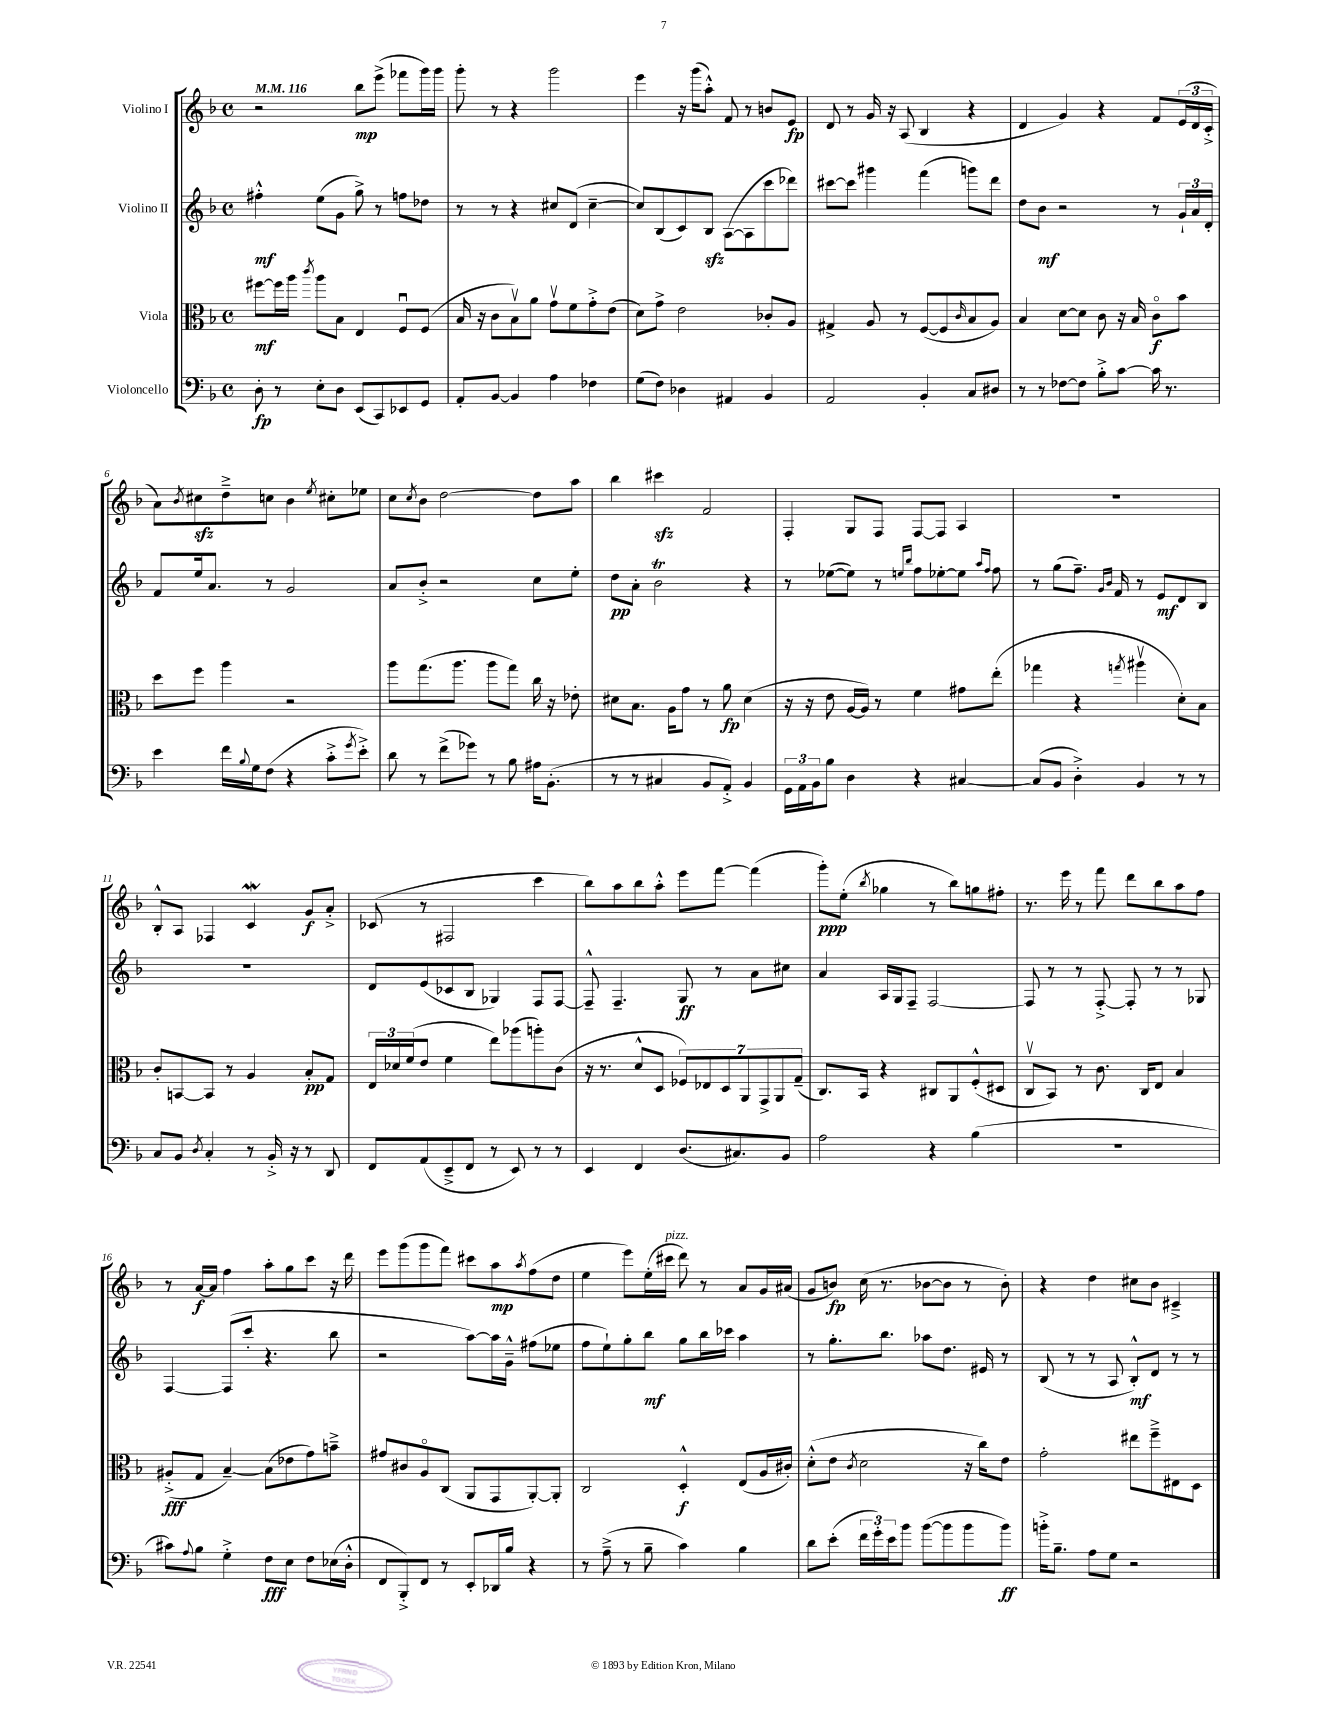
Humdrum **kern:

**kern	**kern	**kern	**kern
*staff4	*staff3	*staff2	*staff1
*clefF4	*clefC3	*clefG2	*clefG2
*k[b-]	*k[b-]	*k[b-]	*k[b-]
*M4/4	*M4/4	*M4/4	*M4/4
*met(c)	*met(c)	*met(c)	*met(c)
*MM116	*MM116	*MM116	*MM116
8D'	[8ff#	4ff#'^^	2r
8r	16ff#]	.	.
.	16aa	.	.
.	8qccc	.	.
8E'	8aa	(8ee	.
8D	8B-	8g	.
(8EE	4E	8gg^)	8bb-
8CC)	.	8r	(8eee^
8EE-	8Fu	8ff	8fff-
8GG	(8F	8dd-	16ggg)
.	.	.	16ggg
=	=	=	=
8AA'	16B-	8r	8ggg'
.	16r	.	.
[8BB-	8c	8r	8r
4BB-]	8B-v)	4r	4r
.	8a	.	.
4A	8gv	8cc#	2ggg
.	8f	(8d	.
4F-	8g'^	[4cc#~	.
.	(8e	.	.
=	=	=	=
(8G	8d)	8cc#])	4eee
8F)	8g^	(8B-	.
4D-	2e	8c)	16r
.	.	.	(16ggg
.	.	8B-	8aa'^^)
4AA#	.	([8A	8f
.	.	8A]	8r
4BB-	8c-'	8ccc	8b
.	8A	8ddd-)	8e
=	=	=	=
2AA	4G#^	[8ccc#	8d
.	.	8ccc#]	8r
.	8A	4ggg#	16g
.	.	.	16r
.	8r	.	(8A
4BB-'	([8F	(4fff	4B-
.	8F]	.	.
.	16qqc	.	.
8C	8B-	8ggg)	4r
8D#	8A)	8ddd	.
=	=	=	=
8r	4B-	8dd	4d
8r	.	8b-	.
[8F-	[8d	2r	4g)
8F-]	8d]	.	.
8B-'^	8c	.	4r
[8c	16r	.	.
.	16B-	.	.
16c]	8co	8r	8f
8.r	.	.	.
.	8b-	24g`	(24e
.	.	24a	24d
.	.	24d'	24c'^
=	=	=	=
4e	8dd	8f	8a)
.	.	.	8qb-
.	8ff	16ee	8cc#
.	.	8.a	.
16f	4aa	.	8dd~^
8qqB-	.	.	.
16G	.	.	.
(8F	.	8r	8cc
4r	2r	2g	4b-
.	.	.	8qee
8c'^	.	.	8cc#'
8qg	.	.	.
8e'^)	.	.	8ee-
=	=	=	=
8d	8aa	8a	8cc
.	.	.	8qcc
8r	(8.gg	8b-'^	8b-
(8f^	.	2r	[2dd
.	8.aa	.	.
8g-)	.	.	.
8r	8aa	.	.
8B-	8gg)	.	.
16A#	16cc	8cc	8dd]
(8.BB-'	16r	.	.
.	8e-'	8ee'	8aa
=	=	=	=
8r	8d#	8dd	4bb-
8r	8.B-	8a'	.
4C#	.	2b-	4ccc#
.	16A	.	.
.	8g	.	.
8BB-	8r	.	2f
8AA'^)	8a	.	.
4BB-	(4d#	4r	.
=	=	=	=
24GG	16r	8r	4F'
24AA	.	.	.
.	16r	.	.
24BB-	.	.	.
8B-	8e	([8ee-	.
4D	[16A	8ee-])	8G
.	16A])	.	.
.	8r	8r	8F
.	.	16qqee	.
.	.	16qqbb-	.
4r	4f	8ff	[8F
.	.	[8ee-'	8F]
[4C#	8g#	8ee-]	4A
.	.	16qqaa	.
.	.	16qqff	.
.	(8ee'	8ff	.
=	=	=	=
(8C#]	4gg-	8r	1r
8BB-	.	(8gg	.
4D'^)	4r	8.ff~)	.
.	.	16qqg	.
.	.	16qqb-	.
.	.	16f	.
.	8qgg	.	.
4BB-	4aa#v	8r	.
.	.	8e	.
8r	8d')	8d	.
8r	8B-	8B-	.
=	=	=	=
8C	8c'	1r	8B-'^^
8BB-	[8BB	.	8A
8qD	.	.	.
4C'	8BB]	.	4F-
.	8r	.	.
8r	4A	.	4c
16BB-'^	.	.	.
16r	.	.	.
8r	8B-'	.	8g
8DD	8G	.	8a'^
=	=	=	=
8FF	24E	8d	(8c-
.	24d-	.	.
.	(24f	.	.
(8AA	8e	(8e	8r
8EE~^	4f	8c-	2F#
8FF	.	8B-	.
8r	8ee)	4G-)	.
8EE)	(8aa-	.	.
8r	8aa')	8F	4ccc
8r	(8c	[8F	.
=	=	=	=
4EE	16r	8F~^^]	8bb-)
.	8.r	.	.
.	.	4.F~	8aa
4FF	8d^^	.	8bb-
.	8D	.	8aa'^^
(8.D	14F-)	8G	8eee
.	14E-	.	.
.	.	8r	[8fff
.	14D	.	.
8.C#)	.	.	.
.	14AA	.	.
.	.	8a	(4fff]
.	14GG^	.	.
.	14AA	.	.
8BB-	.	8cc#	.
.	(14G~	.	.
=	=	=	=
2A	8.C)	4a	8ggg')
.	.	.	(8ee'
.	16BB-	.	.
.	.	.	8qbb-
.	4r	16A	4gg-
.	.	16G	.
.	.	8F~	.
4r	8C#	[2F	8r
.	8AA	.	8bb-)
(4B-	(8F'^^	.	8gg
.	8D#	.	8ff#'
=	=	=	=
1r	8Cv	8F]	8.r
.	8BB-)	8r	.
.	.	.	16eee
.	8r	8r	8r
.	8.c	[8F'^	8fff
.	.	8F']	8ddd
.	16C	.	.
.	8E	8r	8bb-
.	4B-	8r	8aa
.	.	8G-	8ff
=	=	=	=
8c#)	(8A#'^	[4F	8r
8qqA	.	.	.
8B-	8G	.	[16a
.	.	.	16a]
4G'^	[4B-~)	(8F]	4ff
.	.	8ccc'	.
8F	(8B-]	4.r	8aa'
8E	8e-	.	8gg
8F	8g)	.	8ccc
(16E-	8b~^	8bb-	16r
16D'^^	.	.	16ddd
=	=	=	=
8FF	8g#	2r	8eee
8BBB-'^)	8c#	.	(8ggg
8FF	8Ao	.	8ggg
8r	(8C	.	8fff)
8EE'	8AA	[8aa)	8ccc#
16DD-	8GG	16aa]	8aa
16B-	.	16g~^^	.
.	.	.	8qaa
4r	[8AA')	(8ff#	(8ff
.	8AA']	8ee-	8dd
=	=	=	=
8r	2C	8ff	4ee
(8A~^	.	8ee`)	.
8r	.	8gg'	8eee)
8B-~	.	8bb-	(16ee'
.	.	.	16ccc#
4c)	4D'^^	8gg	8ddd)
.	.	16bb-	8r
.	.	16ccc-	.
4B-	(8E	4aa	8a
.	16A	.	16g
.	16c#')	.	(16a#
=	=	=	=
8d	(8d'^^	8r	8g
(8e'	8e	8.gg'	8b)
.	8qc	.	.
24f	2d	.	(16cc
24g')	.	.	.
.	.	8.bb-	8.r
24e	.	.	.
8b-	.	.	.
([8b-	.	8aa-	[8b-
8b-]	.	8.dd	8b-]
8b-	16r	.	8r
.	16cc)	16e#	.
8b-)	8e	8r	8b-')
=	=	=	=
16b'^	2g'	(8B-	4r
8.B-~	.	.	.
.	.	8r	.
8A	.	8r	4dd
8G	.	8A	.
2r	8ee#	8B-'^^)	8cc#
.	8ff~^	8d	8b-
.	8E#	8r	4c#~^
.	8D	8r	.
==	==	==	==
*-	*-	*-	*-
